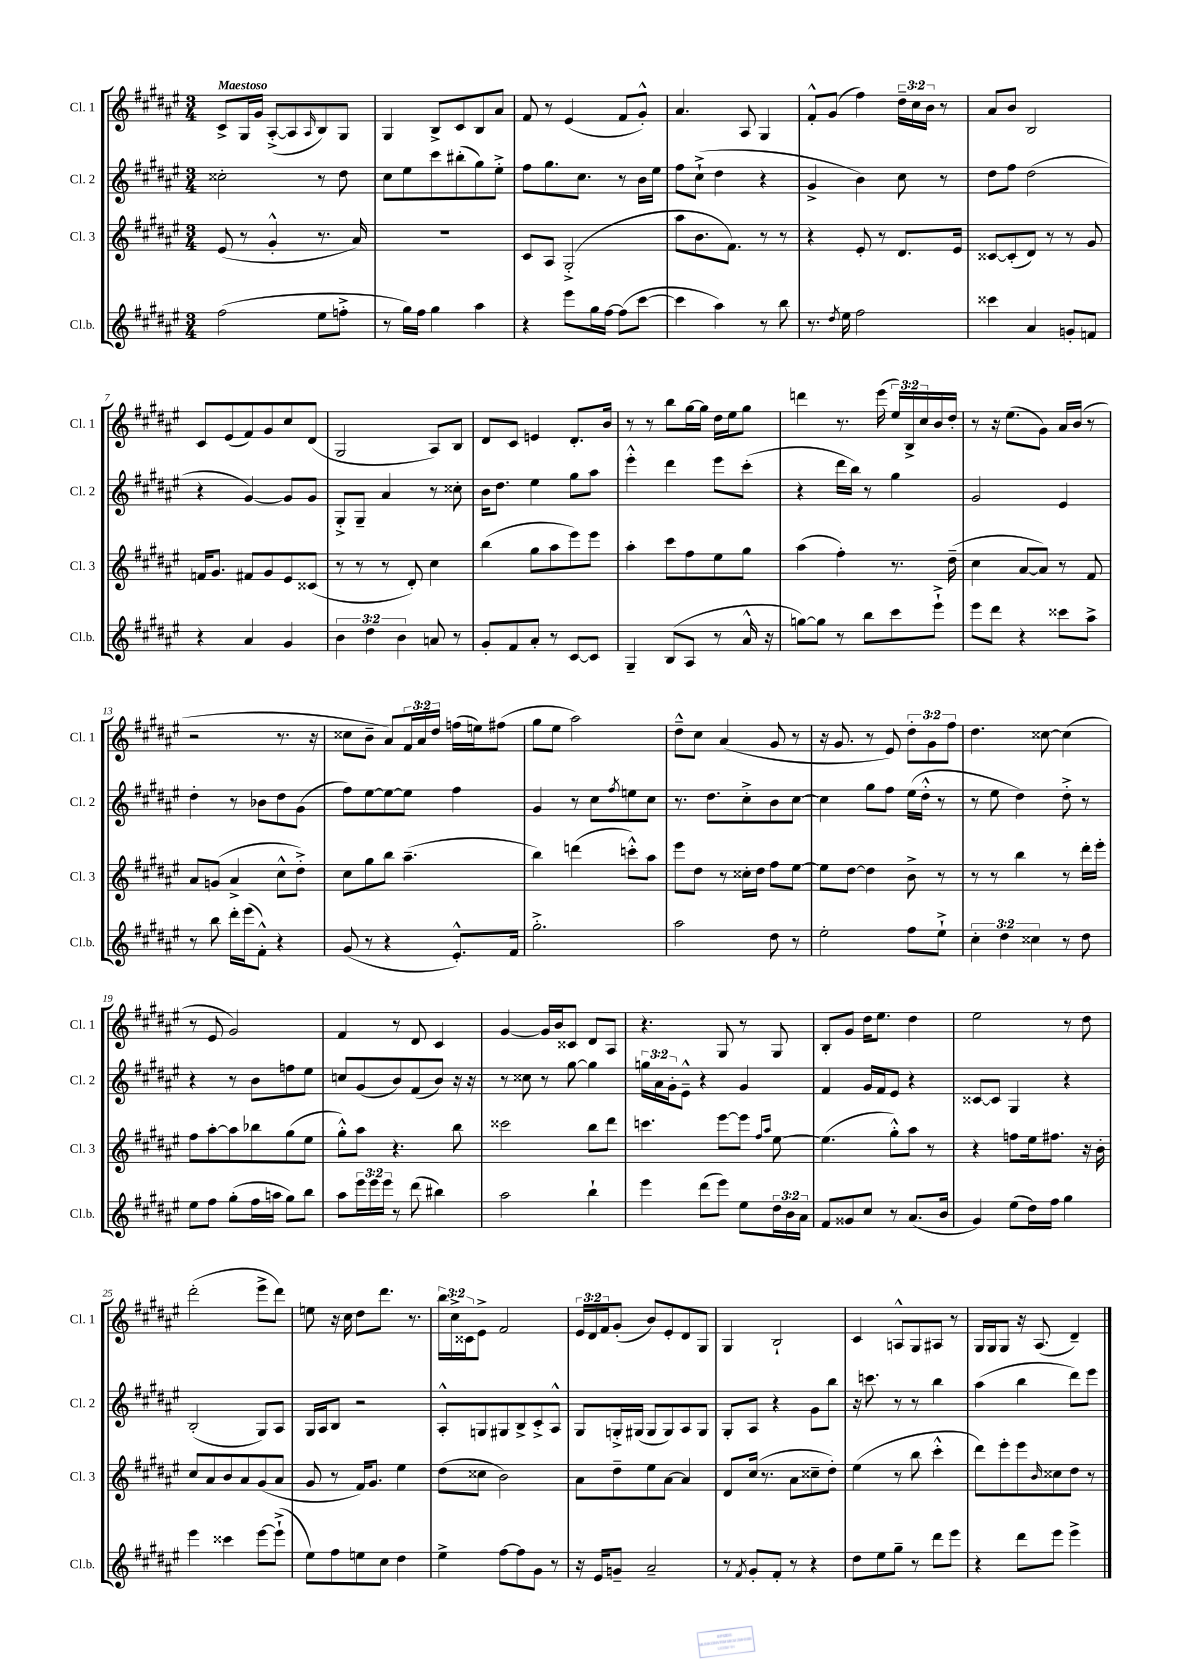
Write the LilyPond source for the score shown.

<<
\new StaffGroup <<
\new Staff = "s0" \with { instrumentName = "Cl. 1" shortInstrumentName = "Cl. 1" } {
    \clef treble \key fis \major \numericTimeSignature \time 3/4 \override Staff.TupletNumber.text = #tuplet-number::calc-fraction-text \tempo "Maestoso"
    cis'8-> gis16 gis'16 ais8~-.->( ais8 \grace { ais16 } b8) gis8 |
    gis4 b8-> cis'8 b8 ais'8 |
    fis'8 r8 eis'4( fis'8 gis'8-.-^) |
    ais'4. ais8 gis4 |
    fis'8-.-^ gis'8( fis''4) \tuplet 3/2 { dis''16-- cis''16 b'16 } r8 |
    ais'8 b'8 b2 |
    cis'8 eis'8( fis'8) gis'8 cis''8 dis'8( |
    gis2 ais8) b8 |
    dis'8 cis'8 e'4 dis'8.-. b'16 |
    r8 r8 b''8 gis''16~ gis''16 dis''16 eis''16 gis''8 |
    d'''4 r8. eis'''16( \tuplet 3/2 { eis''16) b16-> cis''16 } b'16 dis''16-. |
    r8 r16 eis''8.( gis'8) ais'16 b'16( r8 |
    r2 r8. r16 |
    cisis''8 b'8-- ais'8) \tuplet 3/2 { fis'16 ais'16 dis''16 } f''16( e''16) fis''8( |
    gis''8 eis''8 ais''2) |
    dis''8---^ cis''8 ais'4( gis'8 r8 |
    r16 gis'8. r8 eis'8) \tuplet 3/2 { dis''8-. gis'8 fis''8 } |
    dis''4. cisis''8~ cisis''4( |
    r8 eis'8 gis'2) |
    fis'4 r8 dis'8 cis'4 |
    gis'4~ gis'16 b'16 cisis'8 dis'8 ais8 |
    r4. gis8 r8 gis8 |
    b8-. gis'8 dis''16 eis''8. dis''4 |
    eis''2 r8 dis''8 |
    dis'''2-.( eis'''8-> dis'''8) |
    e''8 r16 cis''16 dis''8 dis'''8. r8. |
    \tuplet 3/2 { b''16 cis''16-> cisis'16 } eis'8-> fis'2 |
    \tuplet 3/2 { eis'16 dis'16 fis'16 } gis'8-.( b'8) eis'8-. dis'8 gis8 |
    gis4 b2-! |
    cis'4 a8-^ gis8 ais8 r8 |
    gis16 gis16 gis8 r16 ais8.( dis'4--) \bar "|." |
}
\new Staff = "s1" \with { instrumentName = "Cl. 2" shortInstrumentName = "Cl. 2" } {
    \clef treble \key fis \major \numericTimeSignature \time 3/4 \override Staff.TupletNumber.text = #tuplet-number::calc-fraction-text
    cisis''2-. r8 dis''8 |
    cis''8 eis''8 cis'''8 bis''8-.( gis''8) eis''8-.-> |
    fis''8 gis''8. cis''8. r8 b'16 eis''16 |
    fis''8 cis''8-!->( dis''4 r4 |
    gis'4-> b'4) cis''8 r8 |
    dis''8 fis''8 dis''2( |
    r4 gis'4~) gis'8 gis'8 |
    gis8-.-> gis8-- ais'4 r8 cisis''8-. |
    b'16 dis''8. eis''4 gis''8 ais''8 |
    eis'''4-.-^ dis'''4 eis'''8 cis'''8-.( |
    r4 dis'''16 b''16) r8 gis''4 |
    gis'2 eis'4 |
    dis''4-. r8 bes'8 dis''8 gis'8( |
    fis''8) eis''8~ eis''8~ eis''8 fis''4 |
    gis'4 r8 cis''8 \acciaccatura { fis''8 } e''8 cis''8 |
    r8. dis''8. cis''8-.-> b'8 cis''8~ |
    cis''4 gis''8 fis''8 eis''16( dis''16-.-^ r8 |
    r8 eis''8 dis''4) dis''8-.-> r8 |
    r4 r8 b'8 f''8 eis''8 |
    c''8 gis'8( b'8) fis'8( b'8) r16 r16 |
    r8 cisis''8 r8 gis''8~ gis''4 |
    \tuplet 3/2 { g''16 ais'16 gis'16-. } eis'8---^ r4 gis'4 |
    fis'4 gis'16 fis'16 eis'8 r4 |
    cisis'8~ cisis'8 gis4 r4 |
    b2-.( gis8) ais8 |
    gis16 ais16 b8 r2 |
    ais8-.-^ g8 gis8 b8-> cis'8-.-> ais8-^ |
    gis8 g16-.-> gis16( gis8 gis8) ais8 gis8 |
    gis8-. ais8 r4 gis'8 b''8 |
    r16 c'''8. r8 r8 b''4 |
    ais''4( b''4 dis'''8) eis'''8 \bar "|." |
}
\new Staff = "s2" \with { instrumentName = "Cl. 3" shortInstrumentName = "Cl. 3" } {
    \clef treble \key fis \major \numericTimeSignature \time 3/4
    eis'8( r8 gis'4-.-^ r8. ais'16) |
    R2. |
    cis'8 ais8 gis2-.->( |
    ais''8 b'8. fis'8.) r8 r8 |
    r4 eis'8-. r8 dis'8. eis'16 |
    cisis'8~ cisis'8-.( dis'8) r8 r8 gis'8 |
    f'16 gis'8. fis'8 gis'8 eis'8 cisis'8( |
    r8 r8 r8 dis'8-.) cis''4 |
    b''4( gis''8 ais''8 eis'''8) eis'''8 |
    ais''4-. cis'''8 fis''8 eis''8 gis''8 |
    ais''4( fis''4-.) r8. dis''16--( |
    cis''4 ais'8~ ais'8) r8 fis'8 |
    ais'8 g'8( ais'4-> cis''8-^ dis''8-.->) |
    cis''8 gis''8 b''8 ais''4.--( |
    b''4) d'''4( c'''8-.-^) ais''8 |
    eis'''8 dis''8 r8 cisis''16-. dis''16 fis''8 eis''8~ |
    eis''8 dis''8~ dis''4 b'8-> r8 |
    r8 r8 b''4 r8 dis'''16-. eis'''16-. |
    fis''8 ais''8~-. ais''8 bes''8 gis''8( eis''8 |
    gis''8-.-^) ais''8 r4. b''8 |
    cisis'''2 b''8 dis'''8 |
    c'''4. eis'''8~ eis'''8 \grace { fis''16 ais''16 } eis''8~ |
    eis''4.( gis''8-.-^) ais''8 r8 |
    r4 f''8 eis''16 fis''8. r16 b'16-. |
    cis''8 ais'8 b'8 ais'8 gis'8( ais'8 |
    gis'8 r8 fis'16) gis'8. eis''4 |
    dis''8( cisis''8 b'2) |
    ais'8 dis''8-- eis''8 ais'8~ ais'4 |
    dis'8 cis''16( r8. ais'8 cisis''8-- dis''8-.) |
    eis''4( r8 b''8 cis'''4-.-^ |
    dis'''8) eis'''8-. eis'''8 \grace { b'16 } cisis''8 dis''8 r8 \bar "|." |
}
\new Staff = "s3" \with { instrumentName = "Cl.b." shortInstrumentName = "Cl.b." } {
    \clef treble \key fis \major \numericTimeSignature \time 3/4 \override Staff.TupletNumber.text = #tuplet-number::calc-fraction-text
    fis''2( eis''8 f''8-.-> |
    r8 gis''16) fis''16 gis''4 ais''4 |
    r4 eis'''8 gis''16 fis''16~ fis''8( cis'''8~ |
    cis'''4 ais''4) r8 b''8 |
    r8. \acciaccatura { dis''8 } eis''16 fis''2 |
    cisis'''4 ais'4 g'8-. f'8 |
    r4 ais'4 gis'4 |
    \tuplet 3/2 { b'4 dis''4 b'4 } a'8 r8 |
    gis'8-. fis'8 ais'8-. r8 cis'8~ cis'8 |
    gis4-- b8( ais8 r8 ais'16-^ r16 |
    g''8~) g''8 r8 b''8 cis'''8 eis'''8-!-> |
    eis'''8 dis'''8 r4 cisis'''8 ais''8-> |
    r8 b''8 dis'''16-. eis'''16( fis'8-.-^) r4 |
    gis'8( r8 r4 eis'8.-.-^) fis'16 |
    gis''2.-.-> |
    ais''2 dis''8 r8 |
    eis''2-. fis''8 eis''8-!-> |
    \tuplet 3/2 { cis''4-. dis''4 cisis''4 } r8 dis''8 |
    eis''8 fis''8 gis''8-.( fis''16 a''16 gis''8) b''8 |
    ais''8 \tuplet 3/2 { eis'''16 eis'''16 eis'''16 } r8 dis'''8( bis''4) |
    ais''2 b''4-! |
    eis'''4 dis'''8( eis'''8) eis''8 \tuplet 3/2 { dis''16 b'16 ais'16 } |
    fis'8 gisis'8 cis''8 r8 ais'8.( b'16 |
    gis'4) eis''8( dis''16) fis''16 gis''4 |
    eis'''4 cisis'''4 eis'''8~ eis'''8-!->( |
    eis''8) fis''8 e''8 cis''8 dis''4 |
    eis''4-> fis''8~ fis''8 gis'8 r8 |
    r16 eis'16 g'8-- ais'2-- |
    r8 \acciaccatura { fis'8 } gis'8-. fis'8-. r8 r4 |
    dis''8 eis''8 gis''8-- r8 dis'''8 eis'''8 |
    r4 dis'''8 eis'''8 eis'''4-> \bar "|." |
}
>>
>>
